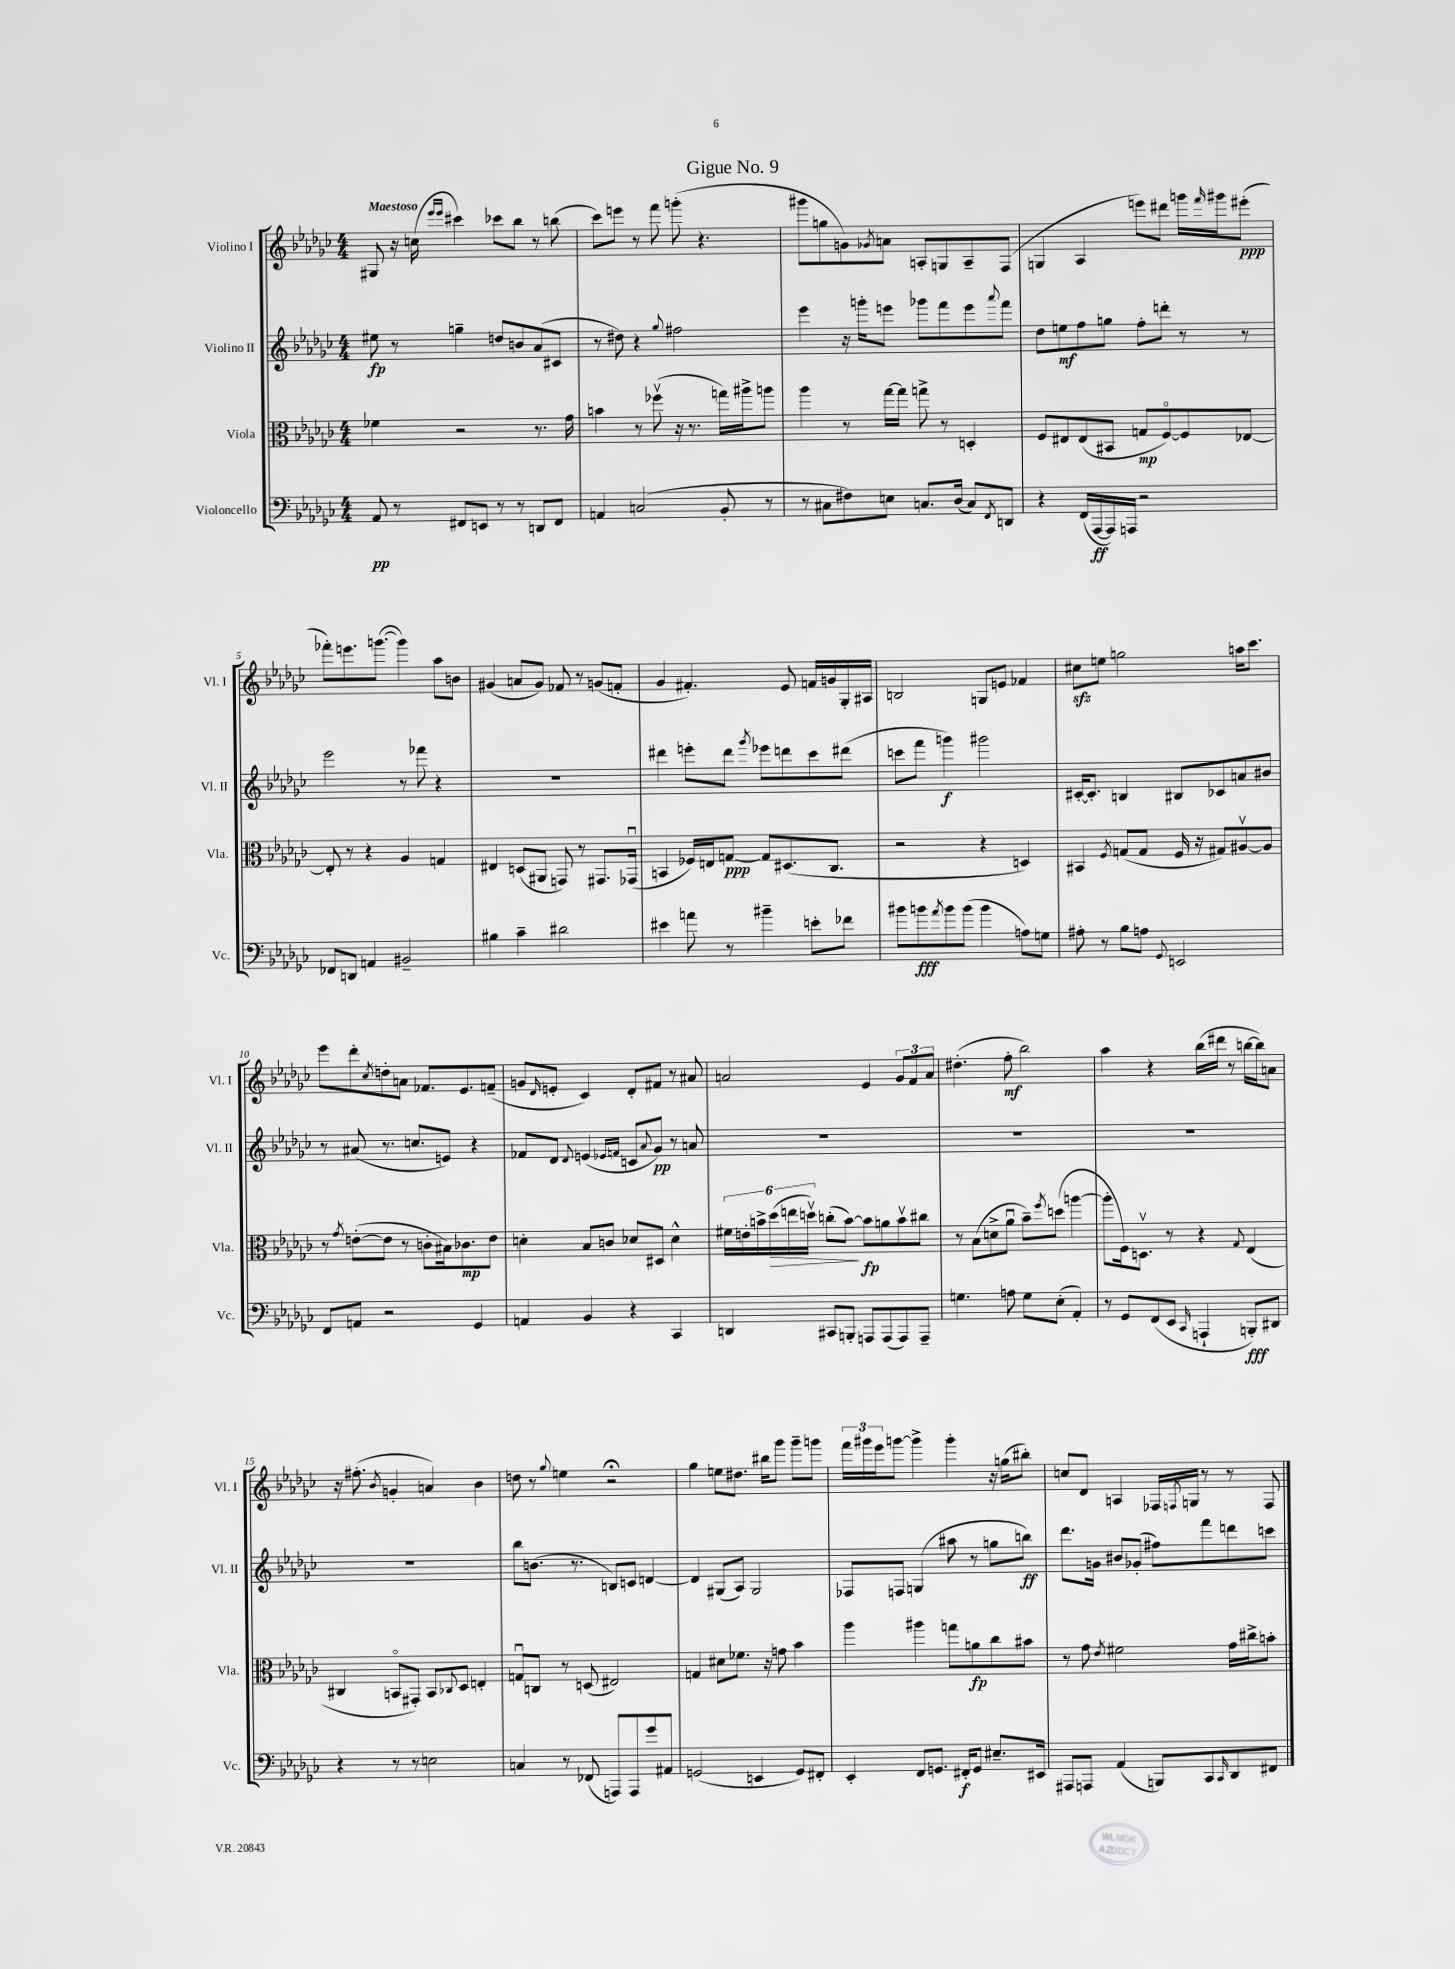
\header { title = "Gigue No. 9" }
<<
\new StaffGroup <<
\new Staff = "s0" \with { instrumentName = "Violino I" shortInstrumentName = "Vl. I" } {
    \clef treble \key ges \major \numericTimeSignature \time 4/4 \tempo "Maestoso"
    gis8 r16 c''16( \grace { ees'''16 ees'''16 } cis'''4) ces'''8 bes''8 r8 b''8( |
    ces'''8) e'''8 r8 f'''8 g'''8-.( r4. |
    gis'''8 g''8 g'8) \acciaccatura { ges'8 } a'8 a8-. g8 a8-- f8( |
    g4 aes4 e'''8) dis'''8 g'''16 \grace { f'''16 } gis'''16 eis'''8-.\ppp( |
    fes'''8-.) e'''8. g'''8.~( g'''4) aes''8 b'8 |
    gis'4( a'8 gis'8) fes'8 r8 g'8( f'8-. |
    ges'4 fis'4.-.) ees'8 f'16 g'16 ges16-. ais16 |
    b2 g8 e'8 fes'4 |
    cis''8\sfz e''8 g''2 a''16 ces'''8. |
    ees'''8 des'''8-. \acciaccatura { ces''8 } d''8-. a'8 fes'8. ees'8. f'8--( |
    g'8 \grace { des'16 } e'8-. ces'4) des'8-. fis'8 r8 ais'8 |
    a'2 ees'4 \tuplet 3/2 { ges'8 f'8 a'8 } |
    dis''4.-.( f''8-.\mf bes''2) |
    aes''4 r4 bes''16( dis'''16 r8 b''16~ b''16) a'8 |
    r16 fis''8.-.( \acciaccatura { bes'8 } g'4-. a'4) bes'4 |
    d''8 r8 \appoggiatura { ges''8 } e''4 r2\fermata |
    ges''4 e''8 dis''8. bis''16 ges'''8 ges'''8-- g'''8 |
    \tuplet 3/2 { f'''16 gis'''16 ees'''16 } g'''8~ g'''4-> g'''4-. r16 g''16( bis''8-.) |
    c''8 des'8 a4 fes16 \acciaccatura { f8 } g16 r8 r8 f8 \bar "|." |
}
\new Staff = "s1" \with { instrumentName = "Violino II" shortInstrumentName = "Vl. II" } {
    \clef treble \key ges \major \numericTimeSignature \time 4/4
    eis''8\fp r8 g''4-- d''8 b'8 aes'8( cis'8 |
    r8 dis''8) r4 \appoggiatura { ges''8 } fis''2 |
    ees'''4 r16 g'''16-. e'''8 ges'''8 f'''8 e'''8 \appoggiatura { aes'''8 } f'''8 |
    des''8 e''8\mf f''8 g''8 f''8-. d'''8-. r8 r8 |
    ees'''2 r8 fes'''8 r4 |
    R1 |
    dis'''4 e'''8-. dis'''8 \acciaccatura { ges'''8 } ees'''8 d'''8 ces'''8 dis'''8( |
    c'''8 f'''8 g'''4\f) gis'''2 |
    cis'16~-. cis'8.-. b4 bis8 ces'8 a'8 bis'8 |
    r8 ais'8( r8. c''8. e'8) r4 |
    fes'8 des'8 \appoggiatura { des'8 } e'4( \grace { ees'16 f'16 } c'8 \appoggiatura { aes'8 } ges'8\pp) r8 a'8 |
    R1 |
    R1 |
    R1 |
    R1 |
    bes''8 b'8.( r8. b8) c'8 d'4~ |
    d'4 gis8( aes8) gis2 |
    fes8 f8 g4( ais''8 r8 g''8 b''8\ff) |
    des'''8. g'16 bis'8 ges'8-.( fis''8) f'''8 d'''8 c'''8 \bar "|." |
}
\new Staff = "s2" \with { instrumentName = "Viola" shortInstrumentName = "Vla." } {
    \clef alto \key ges \major \numericTimeSignature \time 4/4
    fes'4 r2 r8. ges'16 |
    b'4 r8 fes''8\upbow( r16 r8. g''16) ais''16-> a''8 |
    aes''4 r8 ges''16~ ges''16 g''8-> r8 d4-. |
    f8 eis8 eis8( bis,8 g8\mp f8~\flageolet) f8 ees8~ |
    ees8-. r8 r4 aes4 g4 |
    eis4 d8( ais,8 g,8) r8 gis,8. ges,16\downbow( |
    b,4 fes16) e16 g8~\ppp g8 dis8.( ces8. |
    r2 r4 d4) |
    bis,4 \acciaccatura { f8 } g8( g8 f16 r16 gis8) ais8~\upbow ais8 |
    r8 \acciaccatura { ges'8 } e'8~-.( e'8 r8 c'8-. bis16) ces'8.\mp e'8 |
    d'4-. bes8 c'8 des'8 dis8 des'4-^ |
    \tuplet 6/4 { fis'16 e'16-. b'16-> des''16\>( e''16 d''16\upbow) } c''8-.( b'8~\!) b'8\fp a'8 b'8\upbow cis''8 |
    r8 bes8( d'8-> aes'8\downbow bes'8--) \acciaccatura { f''8 } d''8( a''4~ |
    a''8-. f16) d8.\upbow r8 r4 \appoggiatura { ges8 } ees4( |
    cis4 b,8\flageolet gis,8-.) b,8 \appoggiatura { ces8 } des8 e4-. |
    g8\downbow c8 r8 d8( eis2) |
    g4 dis'8 fes'8. r16 g'8 bes'4 |
    aes''4 ais''4 g''8 a'8\fp ces''8 bis'8 |
    r8 ges'8 \acciaccatura { ees'8 } fis'2 ges'16 cis''16-> b'8-. \bar "|." |
}
\new Staff = "s3" \with { instrumentName = "Violoncello" shortInstrumentName = "Vc." } {
    \clef bass \key ges \major \numericTimeSignature \time 4/4
    aes,8\pp r8 fis,8 e,8 r8 r8 d,8 fis,8 |
    a,4 c2( bes,8-. r8 |
    r8 cis8 fis8) e8 c8. des16( c8) \acciaccatura { f,8 } d,8 |
    r4 f,16( aes,,16~\ff aes,,16) a,,16 r2 |
    fes,8 d,8 a,4 bis,2-- |
    bis4 ces'4-- dis'2 |
    eis'4 a'8 r8 bis'4-- e'8-. fes'8 |
    bis'8 b'8\fff \acciaccatura { aes'8 } b'8 b'8( b'4 a8) g8 |
    ais8-. r8 bes8 a8 \appoggiatura { ges,8 } e,2 |
    f,8 a,8 r2 ges,4 |
    a,4 bes,4 r4 ces,4 |
    d,4 cis,8 b,,8-. a,,8 a,,8( a,,8) a,,8-- |
    g4. a8 g8 ees8-.( aes,4-.) |
    r8 ges,8 f,8( ees,8 \grace { ces,16 } a,,4-! b,,8-.\fff) dis,8 |
    r4 r8 r8 e2 |
    c4 r8 fes,8( a,,8) a,,8 ges'8 ais,8 |
    g,2( e,4 g,8) fis,8-. |
    ees,4-. f,8 g,8. fis,16-.\f g,8 eis8.-- eis,16 |
    ais,,8 a,,8 aes,4( b,,8) ces,8 \grace { ces,16 } des,8 fis,8 \bar "|." |
}
>>
>>
